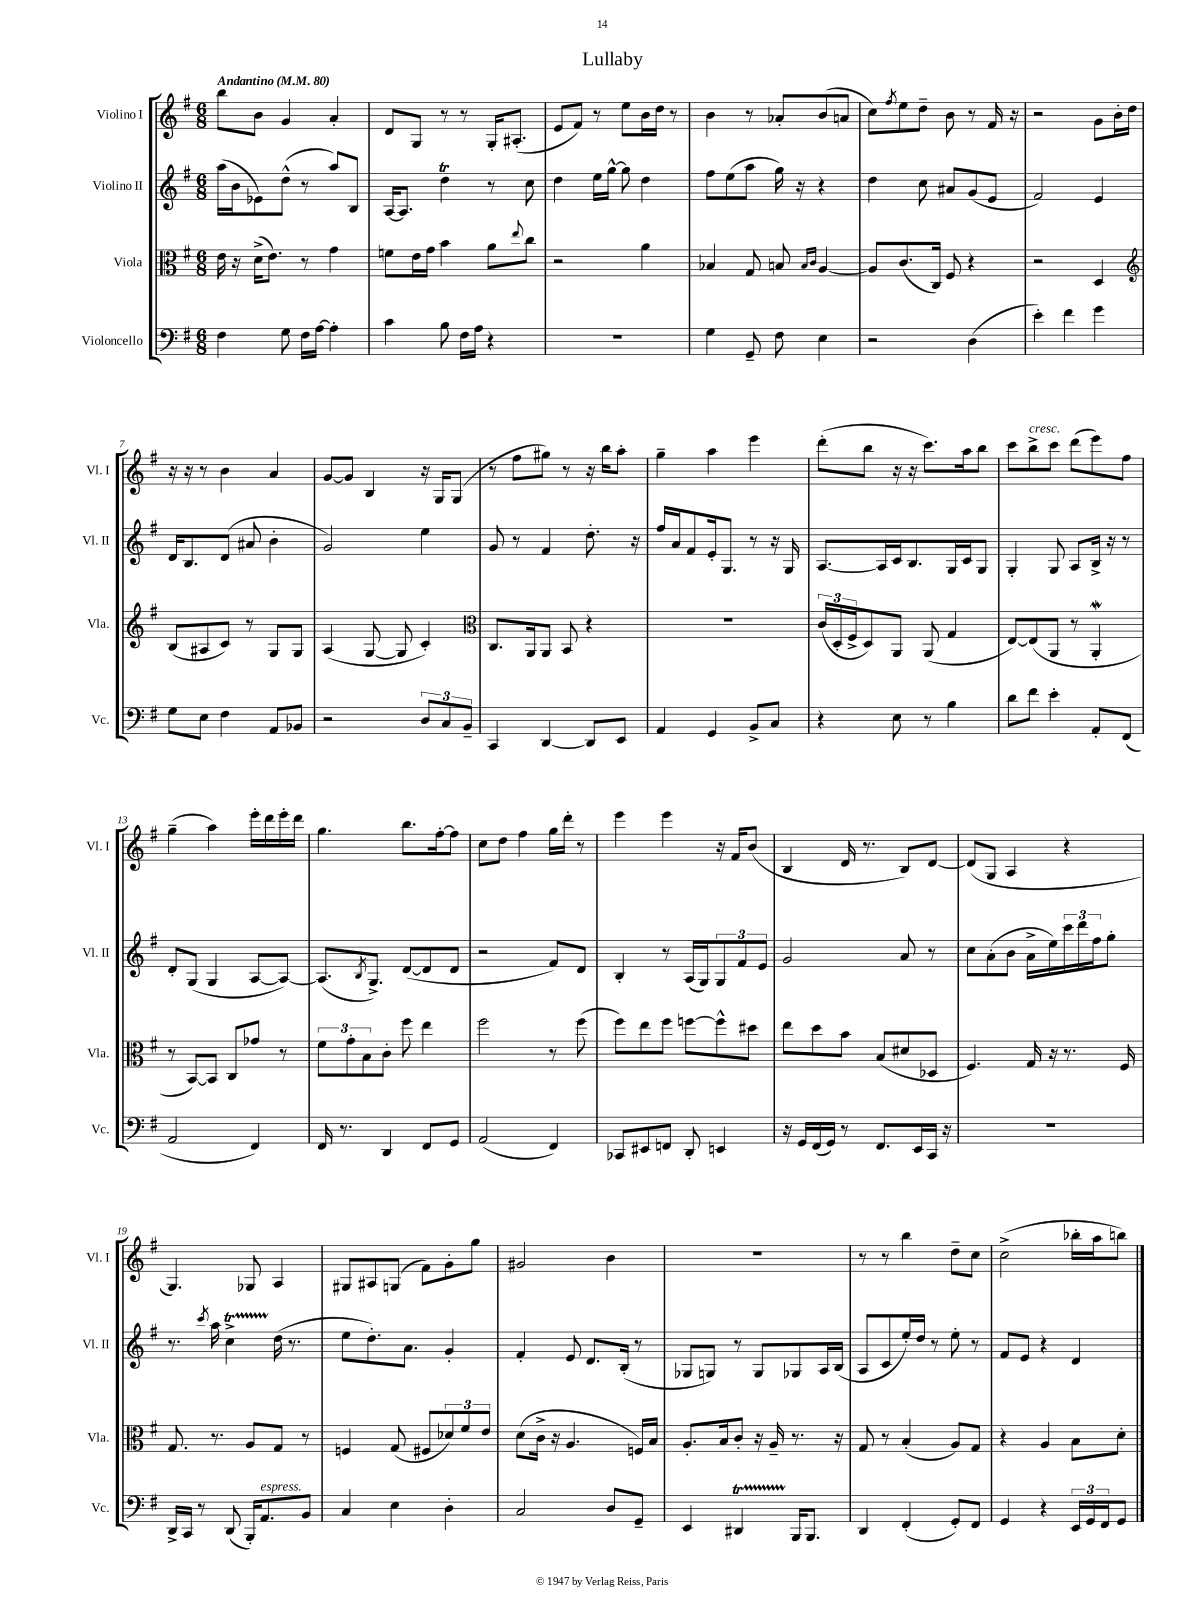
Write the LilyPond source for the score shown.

\header { title = "Lullaby" }
<<
\new StaffGroup <<
\new Staff = "s0" \with { instrumentName = "Violino I" shortInstrumentName = "Vl. I" } {
    \clef treble \key g \major \numericTimeSignature \time 6/8 \tempo "Andantino" 4 = 80
    b''8 b'8 g'4 a'4-. |
    d'8 g8 r8 r8 g16-. ais8.-.( |
    e'8 fis'8) r8 e''8 b'16 d''16 r8 |
    b'4 r8 aes'8-. b'8( a'8 |
    c''8) \acciaccatura { fis''8 } e''8 d''8-- b'8 r8 fis'16 r16 |
    r2 g'8 b'16-. d''16 |
    r16 r16 r8 b'4 a'4 |
    g'8~ g'8 b4 r16 g16 g8( |
    r8 fis''8 gis''8) r8 r16 b''16 a''8-. |
    g''4-- a''4 e'''4 |
    d'''8-.( b''8 r16 r16 c'''8.) a''16 b''8 |
    c'''8 b''8->^\markup { \italic "cresc." } c'''8 d'''8( e'''8) fis''8 |
    g''4--( a''4) e'''16-. d'''16 e'''16-. d'''16 |
    g''4. b''8. fis''16~-. fis''8 |
    c''8 d''8 fis''4 g''16 d'''16-. r8 |
    e'''4 e'''4 r16 fis'16 b'8( |
    b4 d'16 r8. b8) d'8~ |
    d'8( g8 a4 r4 |
    g4.) ges8 a4 |
    gis8 ais8 g8( fis'8) g'8-. g''8 |
    gis'2 b'4 |
    R2. |
    r8 r8 b''4 d''8-- c''8 |
    c''2->( bes''16-. a''16 b''8) \bar "|." |
}
\new Staff = "s1" \with { instrumentName = "Violino II" shortInstrumentName = "Vl. II" } {
    \clef treble \key g \major \numericTimeSignature \time 6/8
    a''16( b'16 ees'8) d''8-^( r8 a''8) b8 |
    a16~ a8. d''4\trill r8 c''8 |
    d''4 e''16 g''16~-^ g''8 d''4 |
    fis''8 e''8( a''8 g''16) r16 r4 |
    d''4 c''8 ais'8 g'8( e'8 |
    fis'2) e'4 |
    d'16 b8. d'8( ais'8 b'4-. |
    g'2) e''4 |
    g'8 r8 fis'4 d''8.-. r16 |
    fis''16 a'16 fis'8 e'16-. g8. r8 r16 g16 |
    a8.~ a16 c'16 b8. g16 c'16 g8 |
    g4-. g8 a8 b16-> r16 r8 |
    d'8-. g8( g4 a8~ a8~) |
    a8.( \acciaccatura { b8 } g8.->) d'8~( d'8 d'8 |
    r2 fis'8) d'8 |
    b4-. r8 a16( g16) \tuplet 3/2 { g8 fis'8 e'8 } |
    g'2 a'8 r8 |
    c''8 a'8-.( b'8 a'16-> e''16) \tuplet 3/2 { c'''16 d'''16 fis''16 } g''8-. |
    r8. \acciaccatura { c'''8 } a''16 c''4->\startTrillSpan d''16\stopTrillSpan( r8. |
    e''8 d''8.-.) a'8. g'4-. |
    fis'4-. e'8 d'8. b16-.( r8 |
    ges8 g8) r8 g8 ges8 a16 b16( |
    a8 c'8 e''16-.) d''16 r8 e''8-. r8 |
    fis'8 e'8 r4 d'4 \bar "|." |
}
\new Staff = "s2" \with { instrumentName = "Viola" shortInstrumentName = "Vla." } {
    \clef alto \key g \major \numericTimeSignature \time 6/8
    e'16 r16 d'16->( e'8.) r8 g'4 |
    f'8 e'16 g'16 b'4 a'8 \appoggiatura { e''8 } c''8 |
    r2 a'4 |
    bes4 g8 b8 \grace { b16 c'16 } a4~ |
    a8 c'8.( c16) fis8 r4 |
    r2 d4 |
    \clef treble b8( ais8 c'8) r8 g8 g8 |
    a4( g8~ g8 c'4-.) |
    \clef alto c8. a,16 a,8 b,8 r4 |
    R2. |
    \tuplet 3/2 { c'16( d16-. fis16-> } d8) a,8 a,8( g4 |
    e8~) e8( a,8 r8 a,4-.\mordent |
    r8 b,8~) b,8 c8 ges'8 r8 |
    \tuplet 3/2 { fis'8 g'8-. b8 } c'8-. fis''8 e''4 |
    fis''2 r8 fis''8( |
    fis''8) e''8 fis''8 f''8~ f''8-^ dis''8 |
    e''8 d''8 b'8 b8( dis'8 des8 |
    fis4.) g16 r16 r8. fis16 |
    g8. r8. a8 g8 r8 |
    f4 g8( fis8 \tuplet 3/2 { des'8) fis'8 e'8 } |
    d'8( c'16-> r16 a4. f16) b16 |
    a8.-. b16 c'8-. r16 a16-- r8. r16 |
    g8 r8 b4-.( a8) g8 |
    r4 a4 b8 d'8-. \bar "|." |
}
\new Staff = "s3" \with { instrumentName = "Violoncello" shortInstrumentName = "Vc." } {
    \clef bass \key g \major \numericTimeSignature \time 6/8
    fis4 g8 fis16 a16~ a4-. |
    c'4 b8 fis16 a16 r4 |
    R2. |
    g4 g,8-- fis8 e4 |
    r2 d4( |
    e'4-.) fis'4 g'4 |
    g8 e8 fis4 a,8 bes,8 |
    r2 \tuplet 3/2 { d8 c8 b,8-- } |
    c,4 d,4~ d,8 e,8 |
    a,4 g,4 b,8-> c8 |
    r4 e8 r8 b4 |
    d'8 fis'8 e'4-. a,8-. fis,8( |
    a,2 fis,4) |
    fis,16 r8. d,4 fis,8 g,8 |
    a,2( fis,4) |
    ces,8 eis,8 f,8 d,8-. e,4 |
    r16 g,16 fis,16( g,16) r8 fis,8. e,16 c,16 r16 |
    R2. |
    d,16-> c,16 r8 d,8( b,,16-.) a,8.^\markup { \italic "espress." } b,8 |
    c4 e4 d4-. |
    c2 d8 g,8-- |
    e,4 dis,4\startTrillSpan b,,16\stopTrillSpan b,,8. |
    d,4 fis,4-.( g,8-.) fis,8 |
    g,4 r4 \tuplet 3/2 { e,16 g,16 fis,16 } g,8 \bar "|." |
}
>>
>>
